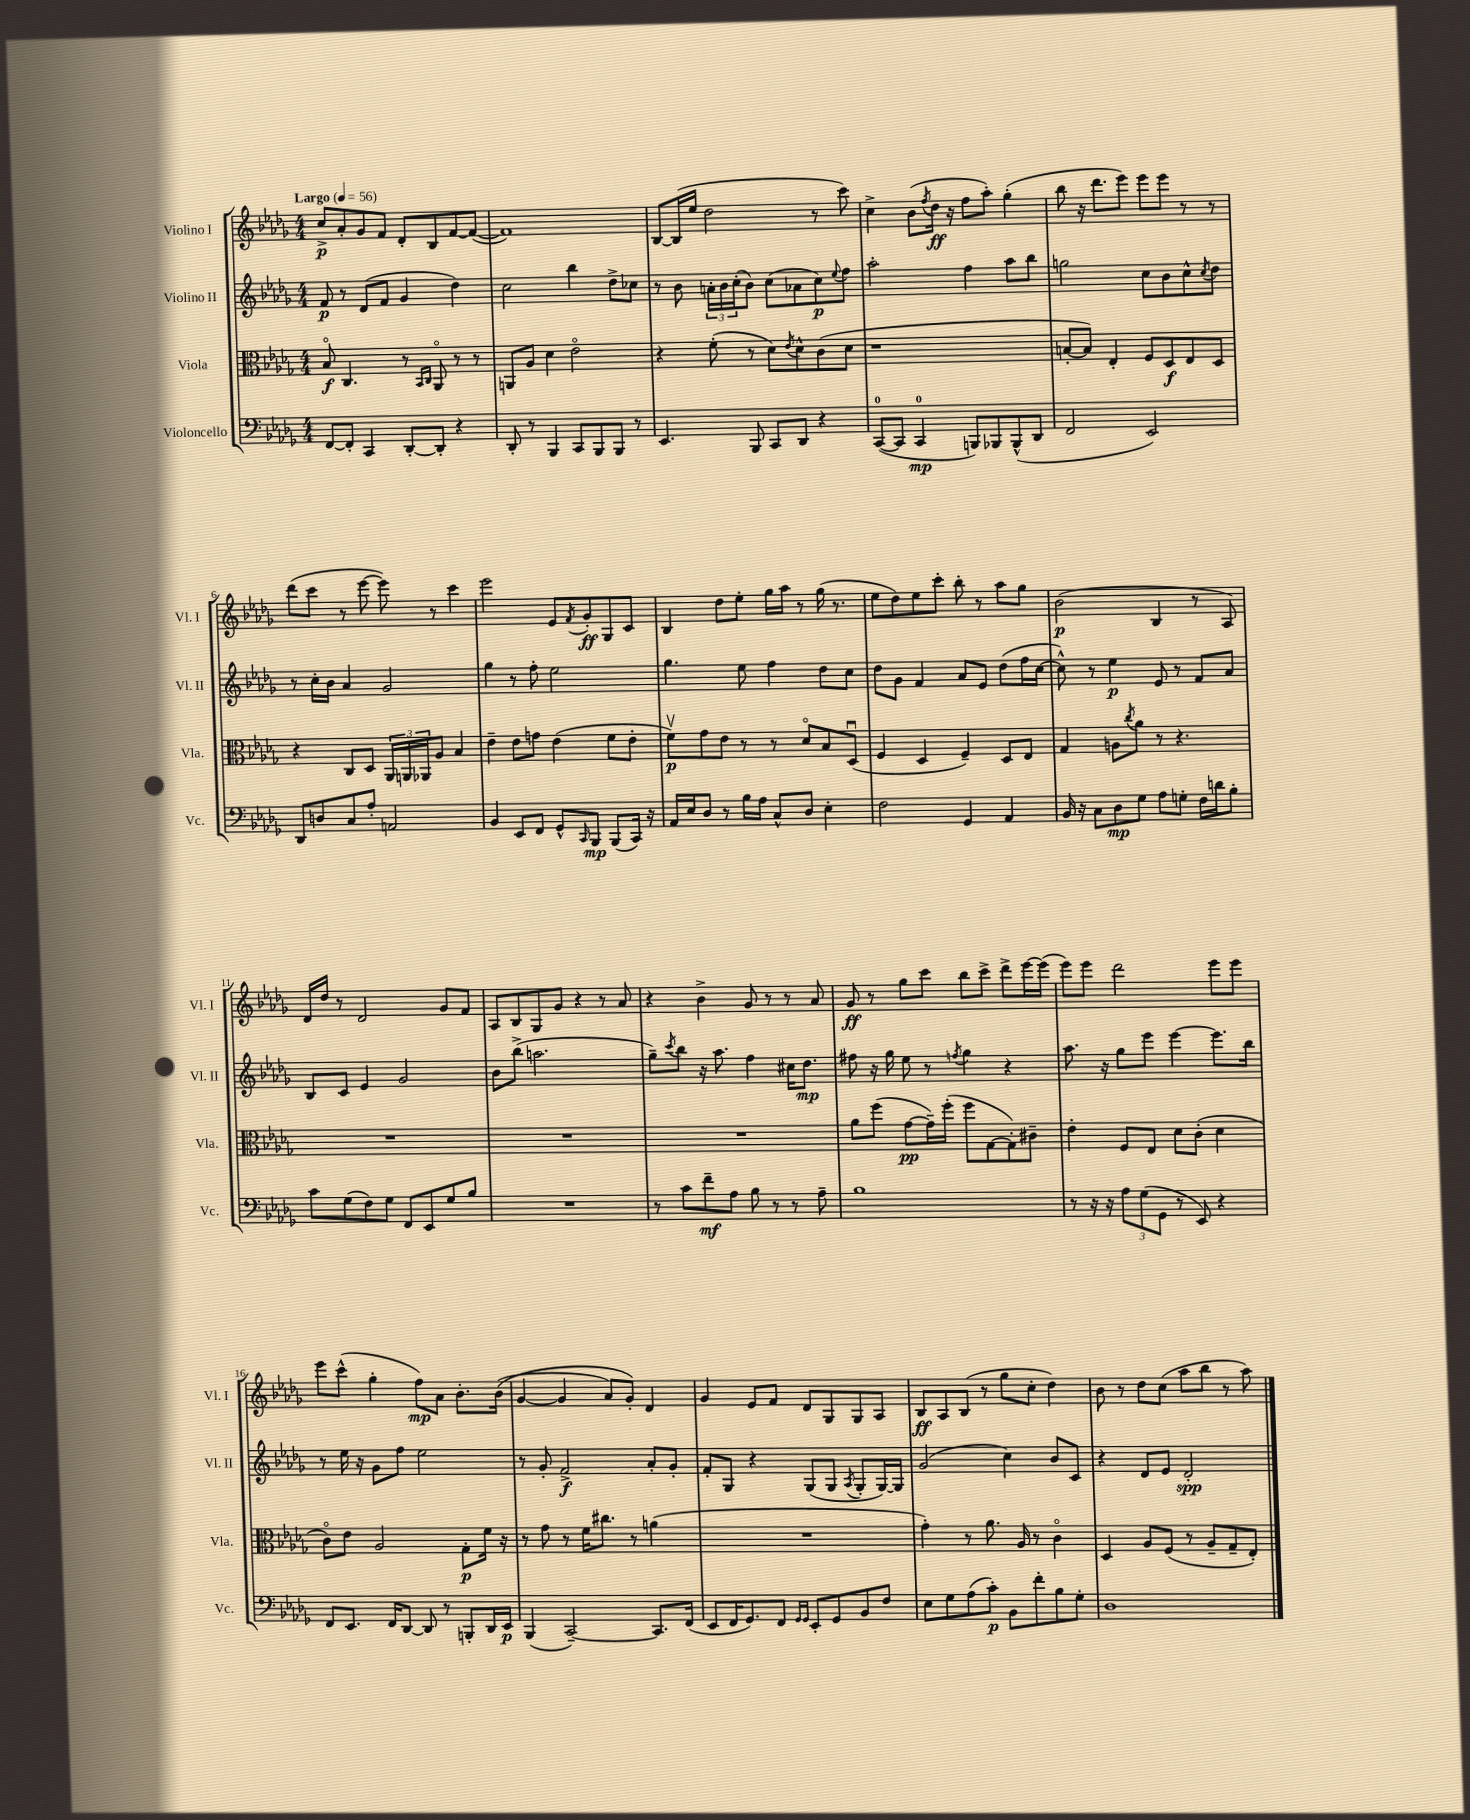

**kern	**kern	**kern	**kern
*staff4	*staff3	*staff2	*staff1
*clefF4	*clefC3	*clefG2	*clefG2
*k[b-e-a-d-g-]	*k[b-e-a-d-g-]	*k[b-e-a-d-g-]	*k[b-e-a-d-g-]
*M4/4	*M4/4	*M4/4	*M4/4
*MM56	*MM56	*MM56	*MM56
[8FF	8B-o	8f	8cc^
8FF']	4.C	8r	8a-'
4CC	.	(8d-	8g-
.	.	8f	8f
[8DD-'	8r	4g-	8d-'
.	16qqBB-	.	.
.	16qqC	.	.
8DD-']	8AA-o	.	8B-
4r	8r	4dd-)	[8f
.	8r	.	(8f_
=	=	=	=
8DD-'	8AA	2cc	1f])
8r	8A-	.	.
4BBB-	4d-	.	.
8CC	2e-o	4bb-	.
8BBB-	.	.	.
8BBB-	.	8dd-^	.
8r	.	8cc-	.
=	=	=	=
4.EE-	4r	8r	[8B-
.	.	8b-	(16B-]
.	.	.	16ee-
.	(8f'	24a'	2dd-
.	.	24b-	.
.	.	(24cc'	.
8BBB-	8r	8b-)	.
8CC	8d-)	(8cc	.
.	8qe-	.	.
8DD-	8d-^^	8a-	.
4r	(8c	8cc)	8r
.	.	8qqee-	.
.	8d-	8ff	8ccc)
=	=	=	=
([8CC	1r	2aa-'	4cc^
8CC]	.	.	.
4CC	.	.	(8b-
.	.	.	8qff
.	.	.	16dd-
.	.	.	16r
8BBB)	.	4ff	8ff
8BBB-	.	.	8aa-')
(8BBB-^^	.	8aa-	(4gg-'
8DD-	.	8bb-	.
=	=	=	=
2FF	[8B'	2gg	8bb-
.	8B])	.	16r
.	.	.	8.ddd-
.	4E-'	.	.
.	.	.	8eee-)
2EE-)	8F	8cc	8eee-
.	8D-	8b-	8eee-
.	8E-	8cc^^	8r
.	.	8qcc	.
.	8D-	8dd-	8r
=	=	=	=
8DD-	4r	8r	(8ddd-
8D	.	16cc'	8ccc
.	.	16b-	.
8C	8C	4a-	8r
8A-'	8D-	.	[8eee-
2AA	24AA-	2g-	8eee-])
.	24AA	.	.
.	24AA-	.	.
.	8A-	.	8r
.	4B-	.	4ccc
=	=	=	=
4BB-	4e-~	4gg-	2eee-
8EE-	8e-	8r	.
8FF	8g	8ff'	.
8GG-^^	(4e-	2ee-	8e-
16qqCC	.	.	8qf
8BBB-	.	.	8g-'
(8BBB-	8f	.	8G-
16CC)	8e-'	.	8c
16r	.	.	.
=	=	=	=
16AA-	8fv)	4.gg-	4B-
16E-	.	.	.
8D-	8g-	.	.
8r	8e-	.	8dd-
16B-	8r	8ee-	8ee-'
16A-	.	.	.
8C^^	8r	4ff	16gg-
.	.	.	16aa-
8D-	8d-o	.	8r
4E-'	8B-	8dd-	(16gg-
.	.	.	8.r
.	(8D-u	8cc	.
=	=	=	=
2F	4F	8dd-	8ee-
.	.	8g-	8dd-)
.	4D-	4f	8ee-
.	.	.	8ccc'
4GG-	4F~)	8a-	8bb-'
.	.	8e-	8r
4AA-	8D-	(8dd-	8aa-
.	8E-	16ff	8gg-
.	.	[16cc	.
=	=	=	=
16BB-	4G-	8cc^^])	(2b-
16r	.	.	.
8C	.	8r	.
8D-	8A	4ee-	.
.	8qcc	.	.
8G-	8a-	.	.
8A-	8r	8e-	4B-
8G'	4.r	8r	.
16F	.	8f	8r
16d	.	.	.
8B-'	.	8a-	8A-)
=	=	=	=
8c	1r	8B-	16d-
.	.	.	16dd-
(8G-	.	8c	8r
8F)	.	4e-	2d-
8G-	.	.	.
8FF	.	2g-	.
8EE-	.	.	.
8G-	.	.	8g-
8B-	.	.	8f
=	=	=	=
1r	1r	8b-	8A-
.	.	(8bb-^	8B-
.	.	2.aa	8G-
.	.	.	8g-
.	.	.	4r
.	.	.	8r
.	.	.	8a-
=	=	=	=
8r	1r	8gg-~)	4r
.	.	8qccc	.
8c	.	8bb-	.
8f~	.	16r	4b-^
.	.	8.aa-	.
8A-	.	.	.
8B-	.	4ff	8g-
8r	.	.	8r
8r	.	16cc#	8r
.	.	8.dd-	.
8A-~	.	.	8a-
=	=	=	=
1B-	8a-	8ff#	8g-
.	(8ff	16r	8r
.	.	16gg-	.
.	[8g-	8ee-	8gg-
.	16g-~])	8r	8ccc
.	(16ff'	.	.
.	.	8qff	.
.	8ff	4gg-	8bb-
.	[8G-	.	8ccc^
.	8G-'])	4r	8ddd-^
.	8c#~	.	[16eee-
.	.	.	(16eee-]
=	=	=	=
8r	4e-'	8.aa-	8eee-)
16r	.	.	8eee-
16r	.	16r	.
12A-	8F	8gg-	2ddd-
(12G-	.	.	.
.	8E-	8eee-	.
12GG-	.	.	.
8r	8d-	[4eee-	.
8EE-)	(8c'	.	.
4r	4d-	8.eee-]	8eee-
.	.	.	8eee-
.	.	16bb-	.
=	=	=	=
8FF	8co)	8r	8eee-
8.EE-	8e-	16ee-	(8ccc^^
.	.	16r	.
.	2A-	8g-	4gg-'
16FF	.	.	.
[8DD-	.	8ff	.
8DD-]	.	2ee-	8ff)
8r	.	.	8a-
8BBB'	8G-'	.	8.b-'
16DD-	16f	.	.
16EE-	16r	.	&((16b-
=	=	=	=
(4BBB-	8r	8r	[4g-
.	8g-	8g-'	.
[2CC~)	8r	2f^	4g-]
.	16f	.	.
.	8.cc#	.	.
.	.	.	8a-)
.	8r	.	8g-'&)
8.CC]	(4a	8a-'	4d-
.	.	8g-'	.
(16FF	.	.	.
=	=	=	=
8EE-	1r	8f'	4g-
16FF	.	8G-	.
8.GG-)	.	.	.
.	.	4r	8e-
8FF	.	.	8f
16qqGG-	.	.	.
16qqGG-	.	.	.
8EE-'	.	(8G-	8d-
8GG-	.	8G-	8G-
.	.	8qA-	.
8BB-	.	8G-'	8G-
8F	.	[16G-)	8A-
.	.	16G-]	.
=	=	=	=
8E-	4g-')	(2g-	8B-
8G-	.	.	8A-
(8A-	8r	.	(8B-
8c')	8.a-	.	8r
8BB-	.	4cc)	8gg-
.	16A-	.	.
8f'	8r	.	8cc'
8B-	4co	8b-	4dd-)
8G-'	.	8c	.
=	=	=	=
1D-	4D-	4r	8b-
.	.	.	8r
.	8A-	8d-	8dd-
.	(8F	8e-	(8cc
.	8r	2d-'	8aa-
.	8A-~	.	8bb-
.	8G-~	.	8r
.	8E-')	.	8aa-)
==	==	==	==
*-	*-	*-	*-
